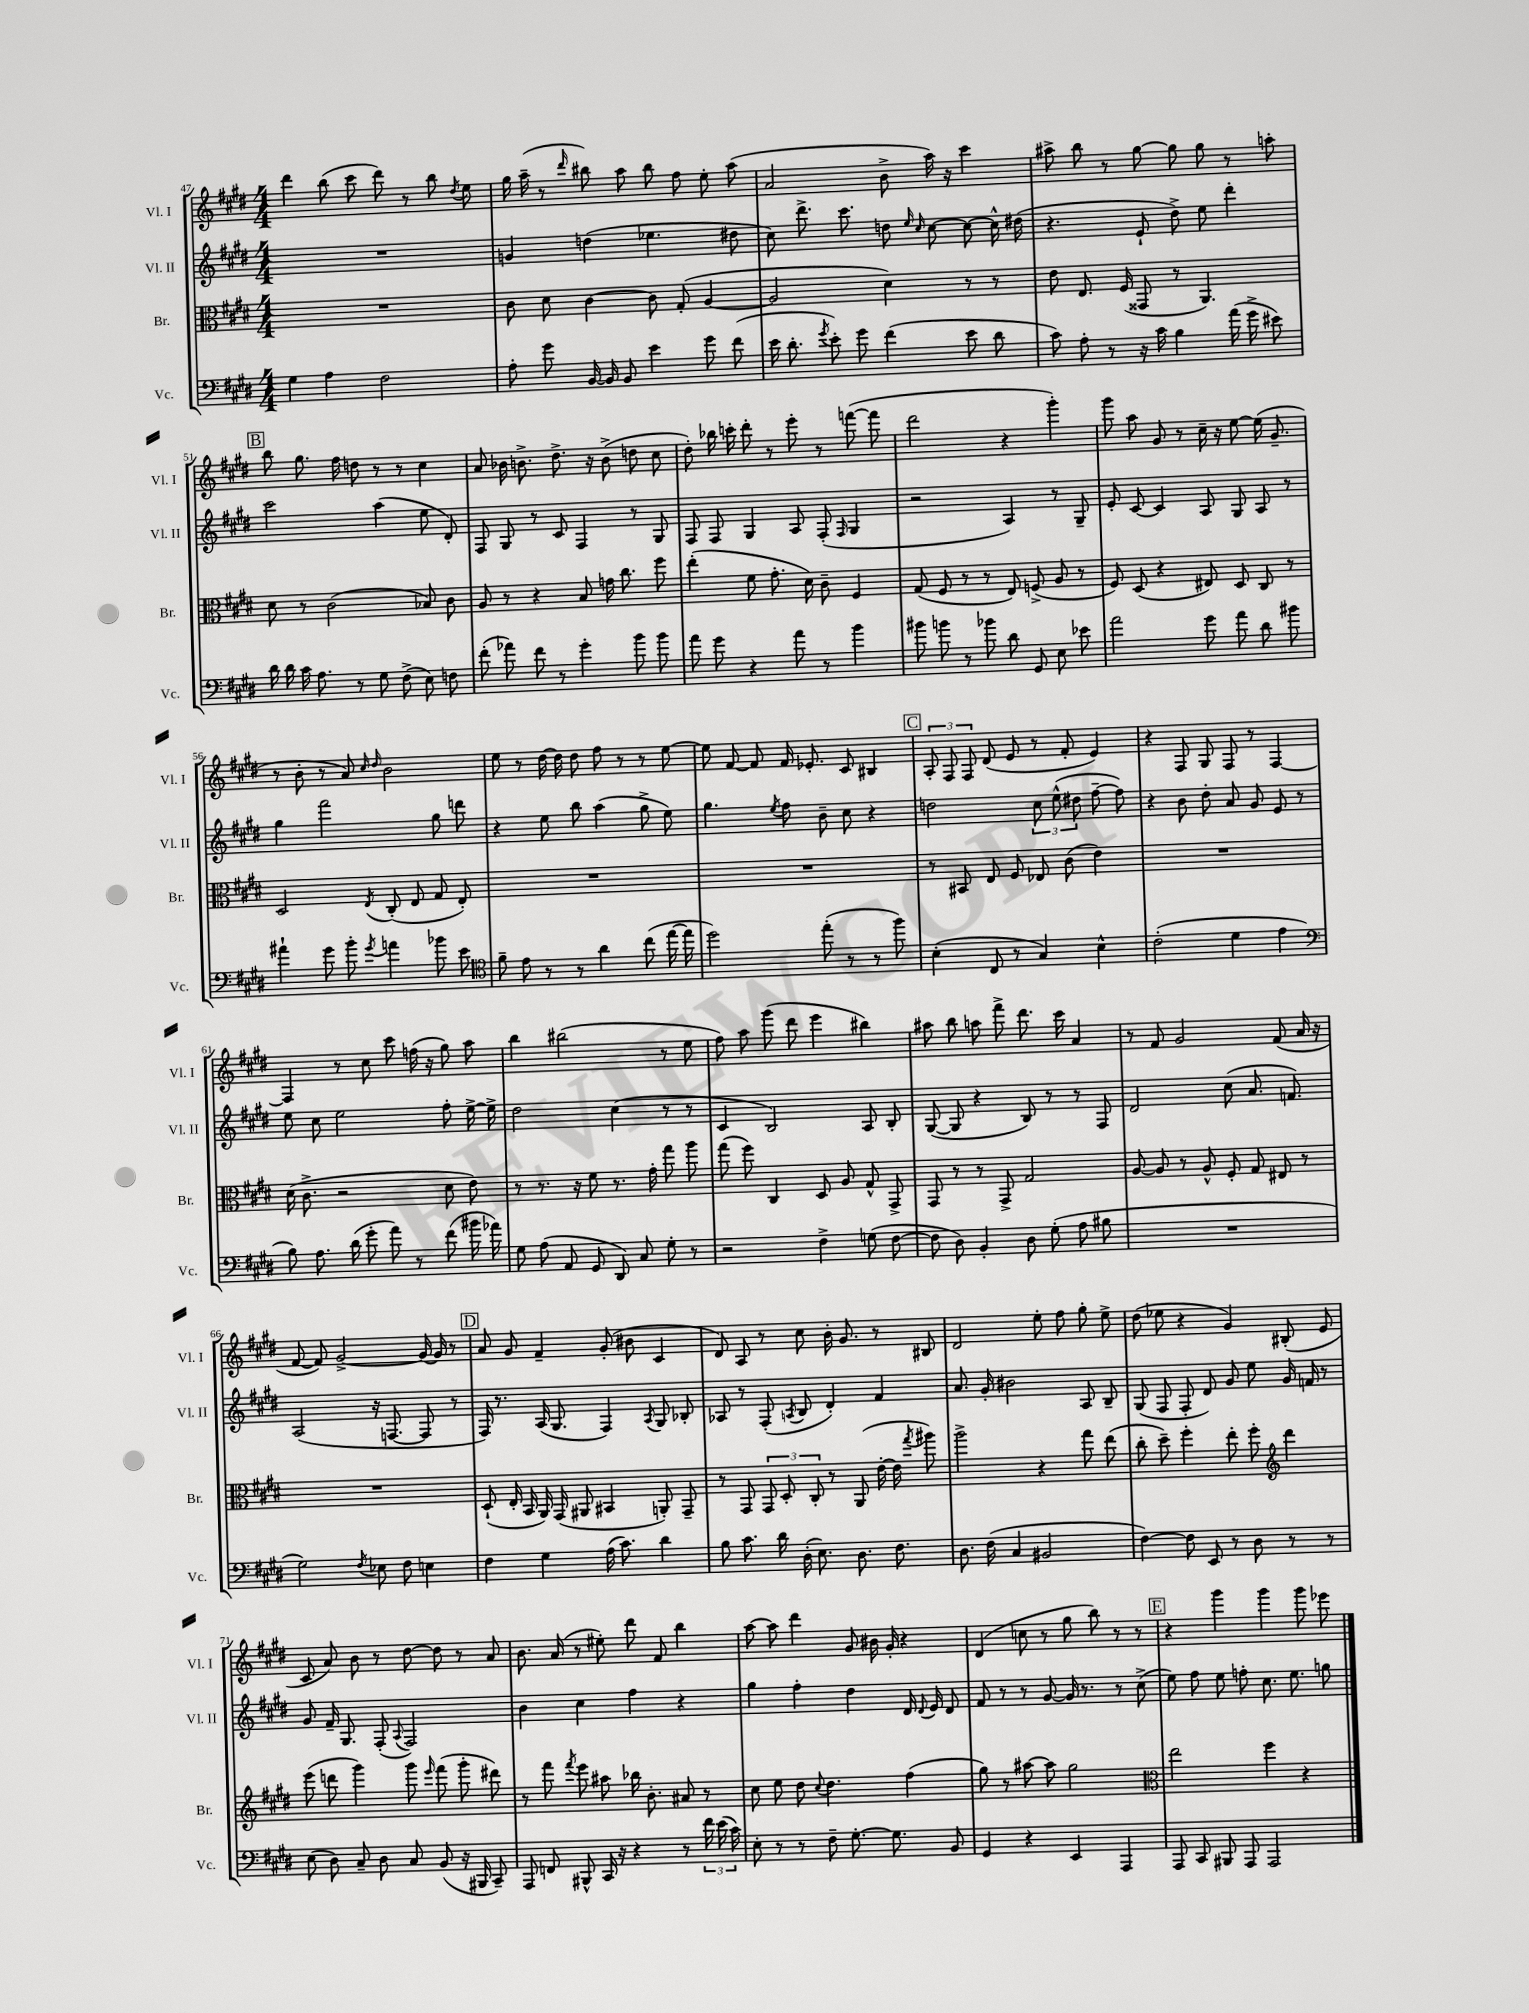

**kern	**kern	**kern	**kern
*part4	*part3	*part2	*part1
*staff4	*staff3	*staff2	*staff1
*I"Vc.	*I"Br.	*I"Vl. II	*I"Vl. I
*I'Vc.	*I'Br.	*I'Vl. II	*I'Vl. I
*clefF4	*clefC3	*clefG2	*clefG2
*k[f#c#g#d#]	*k[f#c#g#d#]	*k[f#c#g#d#]	*k[f#c#g#d#]
*M4/4	*M4/4	*M4/4	*M4/4
=47	=47	=47	=47
4G#\	1r	1r	4ddd#\
4A\	.	.	(8bb\
.	.	.	8ccc#\
2F#\	.	.	8ddd#\)
.	.	.	8r
.	.	.	8bb\
.	.	.	8qdd#/
.	.	.	8ee\
=48	=48	=48	=48
8A'\	8c#\	4gn/	16gg#\
.	.	.	(16aa~\
8g#\	8d#\	.	8r
.	.	.	16qqddd#/
[16BB/	[4c#\	(4ddn\	8bb#X\)
16BB/]	.	.	.
8BB/	.	.	8aa\
4e\	8c#\]	4.ee-X\	8bb#\
.	(8G#'/	.	8ff#\
8g#\	[4A/	.	8ee'\
(8f#\	.	8dd#X\	(8aa\
=49	=49	=49	=49
16e\	2A/]	8cc#\)	2a/
8.d#'\	.	.	.
.	.	8.ddd#^\	.
8qg#/	.	.	.
8e'\)	.	.	.
.	.	8.ccc#\	.
8g#\	.	.	.
(4f#\	4d#\)	8ddn\	8b^\
.	.	16qqee/	.
.	.	16qqcc#/	.
.	.	[8cc#\	16aa\)
.	.	.	16r
8e\	8r	8cc#\_	4ccc#\
8d#\	8r	16cc#^^\]	.
.	.	(16dd#X\	.
=50	=50	=50	=50
8c#\)	8e\	4.r	8aa#X^\
8A'\	8.E/	.	8bb\
8r	.	.	8r
.	(16F#/	.	.
16r	8GG##X/	8e`/	[8gg#\
16c#\	.	.	.
4B\	8r	8dd#^\)	8gg#\]
.	4.AA/)	8ee\	8gg#\
(16a\	.	4ddd#'\	8r
16g#^\	.	.	.
8e#X\)	.	.	8aan'\
!!LO:LB:g=z
!!LO:REH:place=s1:t=B
=51	=51	=51	=51
16d#\	8d#\	2ccc#\	8bb\
16d#\	.	.	.
16c#\	8r	.	8.gg#\
8.A\	.	.	.
.	(2c#\	.	.
.	.	.	16ff#\
8r	.	.	8ddn\
8G#\	.	(4aa\	8r
(8F#^\	.	.	8r
8E\)	8B-X/)	8ee\	4cc#\
8Fn\	8c#\	8d#'/)	.
=52	=52	=52	=52
(8f#'\	8A/	8F#/	8a/
8a-X\)	8r	8G#/	16b-X\
.	.	.	8.bn^\
8f#\	4r	8r	.
8r	.	8c#/	8.dd#^\
4g#'\	8B/	4F#/	.
.	.	.	16r
.	16gn\	.	(8b^\
.	8.cc#\	.	.
8b\	.	8r	8ddn\
8b\	8ff#\	8G#/	8cc#\
=53	=53	=53	=53
8a\	(4ee'\	8F#/	8dd#'\)
8g#\	.	8F#/	16bb-X\
.	.	.	16cccn'\
4r	8f#\	4G#/	8ddd#'\
.	8.g#'\	.	8r
8a\	.	8A/	8eee'\
.	16d#\)	.	.
8r	8c#~\	(8F#'/	8r
.	.	16qqF#/	.
4b\	4F#/	4G#/	([8fffn\
.	.	.	8fff\]
=54	=54	=54	=54
8b#X\	(8G#/	2r	2ddd#\
8bn\	8F#/	.	.
8r	8r	.	.
8b-X\	8r	.	.
8d#\	8E/)	4A/)	4r
8GG#/	(8Fn^/	.	.
8E\	8A/	8r	4ggg#'\)
8e-X\	8r	8G#~/	.
=55	=55	=55	=55
2a\	8F#/)	8e'/	8ggg#\
.	(8D#/	[8c#/	8aa\
.	4r	4c#/]	8g#/
.	.	.	8r
8g#\	8E#X/)	8A/	16cc#~\
.	.	.	16r
8a\	8D#/	8G#/	[8ee\
8d#\	8C#/	8A/	(16ee\]
.	.	.	8.g#~/
8b#X\	8r	8r	.
!!LO:LB:g=z
=56	=56	=56	=56
4a#X`\	2D#/	4gg#\	8r
.	.	.	8b'\
8g#\	.	2fff#\	8r
8b'\	.	.	8a/)
.	.	.	16qqcc#/
8qg#/	8qE/	.	16qqdd#/
4an\	(8C#'/	.	2b\
.	8E/	.	.
8b-X\	8G#/	8gg#\	.
8e\	8E'/)	8dddn\	.
=57	=57	=57	=57
*clefC4	*	*	*
8f#~\	1r	4r	8ee\
8e\	.	.	8r
8r	.	8ee\	[16dd#\
.	.	.	16dd#\]
8r	.	8bb\	8dd#\
4a\	.	(4aa\	8ff#\
.	.	.	8r
(8cc#\	.	8gg#^\	8r
[16ee\	.	8ee\)	[8ee\
16ee\]	.	.	.
=58	=58	=58	=58
2dd#\)	1r	4.gg#\	8ee\]
.	.	.	[8f#/
.	.	.	8f#/]
.	.	8qee/	.
.	.	8ff#\	16f#/
.	.	.	8.e-X'/
(8ee'\	.	8b~\	.
8r	.	8cc#\	8c#/
8r	.	4r	4B#X/
8ff#\)	.	.	.
!!LO:REH:place=s1:t=C
=59	=59	=59	=59
(4B'\	8r	2ddn\	12A'/
.	.	.	12F#/
.	8BB#X/	.	.
.	.	.	12F#/
8C#/	8E/	.	(8d#/
8r	8F#/	.	8e/
4G#/)	8E-X/	12cc#\	8r
.	.	(12ee^^\	.
.	(8c#\	.	8f#'/
.	.	12dd#X\	.
4B^^\	4e\)	[8ff#~\	4e/)
.	.	8ff#\])	.
=60	=60	=60	=60
(2c#'\	1r	4r	4r
.	.	8b\	8F#/
.	.	8dd#'\	8G#/
4d#\	.	8a/	8F#/
.	.	8g#/	8r
4e\	.	8e/	[4F#/
.	.	8r	.
!!LO:LB:g=z
=61	=61	=61	=61
*clefF4	*	*	*
8B\)	(16d#\	8ee\	4F#/]
.	8.c#^\	.	.
8.A\	.	8cc#\	.
.	2r	2ee\	8r
(16d#\	.	.	.
8g#'\	.	.	8cc#\
8a\)	.	.	8ccc#\
8r	.	.	(16ffn\
.	.	.	16r
(8f#\	8d#\	8ff#'\	8gg#\)
16b#X\	8e\)	[16ee^\	8aa\
16a-X\)	.	16ee^\]	.
=62	=62	=62	=62
8G#\	8r	2dd#\	4bb\
(8A\	8.r	.	.
8AA/	.	.	(2bb#X\
.	16r	.	.
8GG#/	8f#\	.	.
8DD#/)	8.r	(4cc#\	.
8C#/	.	.	.
.	16g#'\	.	.
8G#'\	8gg#\	8r	8r
8r	8aa\	8r	8ee\
=63	=63	=63	=63
2r	(8gg#\	4c#/	8ff#\)
.	8ff#\)	.	8aa\
.	4C#/	2B/)	(8ggg#\
.	.	.	8ddd#\
4F#^\	8D#/	.	4eee\
.	8A/	.	.
(8Gn\	8G#^^/	8A/	4bb#X\)
[8F#\	8GG#^/	8B'/	.
=64	=64	=64	=64
8F#\]	8GG#/	([8G#/	8aa#X\
8D#\)	8r	8G#/]	8bb\
4BB'/	8r	4r	8aan\
.	8GG#^/	.	8fff#^\
8D#\	2G#/	8B/)	8.ddd#\
(8G#'\	.	8r	.
.	.	.	16ccc#\
8A\	.	8r	4a/
8B#X\	.	8F#/	.
=65	=65	=65	=65
1r	[8A/	2d#/	8r
.	8A/]	.	8f#/
.	8r	.	2g#/
.	8A^^/	.	.
.	8F#'/	(8cc#\	.
.	8G#/	8.a/	.
.	8E#X/	.	(8f#/
.	.	8.fn/)	.
.	8r	.	16a/
.	.	.	16r
!!LO:LB:g=z
=66	=66	=66	=66
2G#\)	1r	(2A/	[8f#/
.	.	.	8f#/])
.	.	.	[2g#^/
8qF#/	.	.	.
8E-X\	.	16r	.
.	.	[8.Fn/	.
8F#\	.	.	.
4En\	.	8F/]	16g#/_
.	.	.	16g#/]
.	.	8r	8r
!!LO:REH:place=s1:t=D
=67	=67	=67	=67
4F#\	(8D#`/	16F#/)	8a/
.	.	8.r	.
.	16E'/	.	8g#/
.	16BB/	.	.
4G#\	16AA/)	(16A/	4f#~/
.	(16GG#/	8.G#/	.
.	8AA#X/	.	.
(16A\	4BB#X/	4F#/)	(8g#'/
8.c#\)	.	.	.
.	.	.	8b#X\
.	.	8qA/	.
4d#\	8AAn'/)	8G#/	4c#/
.	8GG#~/	8B-X'/	.
=68	=68	=68	=68
8B\	8r	8A-X/	8d#/)
8.c#\	8GG#/	8r	8A/
.	12GG#/	(8F#'/	8r
16d#\	.	.	.
.	12D#'/	.	.
.	.	8qAn/	.
(16D#'\	.	8B/	8cc#\
.	12C#'/	.	.
8.E\)	.	.	.
.	8r	4d#'/)	16b'\
.	.	.	8.g#/
8.D#\	(8AA/	.	.
.	[16e'\	4f#/	8r
8.F#\	16e\]	.	.
.	8qgg#/	.	.
.	8aa#X\)	.	8B#X/
=69	=69	=69	=69
8.D#\	2aa^\	8.a/	2d#/
(16F#\	.	16g#'/	.
4C#/	.	2b#X\	.
2BB#X/	4r	.	8ee'\
.	.	.	8ff#\
.	8gg#\	8A/	8gg#'\
.	(8ee\	8B~/	8ee^\
=70	=70	=70	=70
[4F#\)	8cc#'\	(8G#/	(8dd#\
.	8dd#~\)	8F#/	8ee-X\
8F#\]	4ff#'\	8F#'/	4r
8EE/	.	8d#/)	.
8r	8ee'\	8g#/	4g#/)
8D#\	8ff#'\	8ee\	.
*	*clefG2	*	*
8r	4ddd#\	16g#/	(8B#X'/
.	.	16fn/	.
8r	.	8r	8e/
!!LO:LB:g=z
=71	=71	=71	=71
(8E\	(8eee\	8g#/	8c#/
8D#\)	8dddn\	16f#~/	8a/)
.	.	8.G#/	.
8C#~/	4ggg#\)	.	8b\
8D#\	.	(8F#'/	8r
.	.	8qqA/	.
8C#/	8ggg#\	2F#/)	[8dd#\
.	16qqeee/	.	.
(8BB/	(8fff#\	.	8dd#\]
16r	8ggg#'\	.	8r
16BBB#X/	.	.	.
8CC#~/)	8ddd#X\)	.	8a/
=72	=72	=72	=72
8AAA/	8r	4b\	8.b\
8FFn/	8fff#\	.	.
.	.	.	(16a/
.	8qfff#/	.	.
8BBB#X^^/	8eee\	4cc#\	8r
16CC#/	8aa#X\	.	8ee#X'\)
16r	.	.	.
4r	16bb-X\	4ff#\	8ddd#\
.	8.b'\	.	.
.	.	.	8f#/
8r	8a#X/	4r	4bb\
24f#\	8r	.	.
(24e\	.	.	.
24c#\)	.	.	.
=73	=73	=73	=73
8E'\	8cc#\	4gg#\	[8aa\
8r	8ee\	.	8aa\]
8r	8dd#\	4ff#'\	4ddd#\
.	8qqcc#/	.	.
8F#~\	4.dd#\	.	.
[8.G#'\	.	4dd#\	8g#/
.	.	.	16b#X\
8.G#\]	.	.	16g#'/
.	(4ff#\	16d#/	4r
.	.	8qqd#/	.
.	.	16e/	.
8BB/	.	8d#/	.
=74	=74	=74	=74
4GG#/	8gg#\)	8f#/	(4d#/
.	8r	8r	.
4r	[8aa#X\	8r	8ccn\
.	8aa#\]	[8g#/	8r
4EE/	2gg#\	16g#/]	8gg#\
.	.	8.r	.
.	.	.	8bb\)
4AAA/	.	8r	8r
.	.	(8cc#^\	8r
!!LO:REH:place=s1:t=E
=75	=75	=75	=75
*	*clefC3	*	*
8AAA/	2ee\	8ee\)	4r
8CC#/	.	8ff#\	.
8BBB#X/	.	8ee\	4ggg#\
8AAA/	.	8ffn'\	.
2AAA/	4ff#\	8.cc#\	4ggg#\
.	.	8.ee\	.
.	4r	.	8ggg#\
.	.	8ggn\	8eee-X\
==	==	==	==
*-	*-	*-	*-
